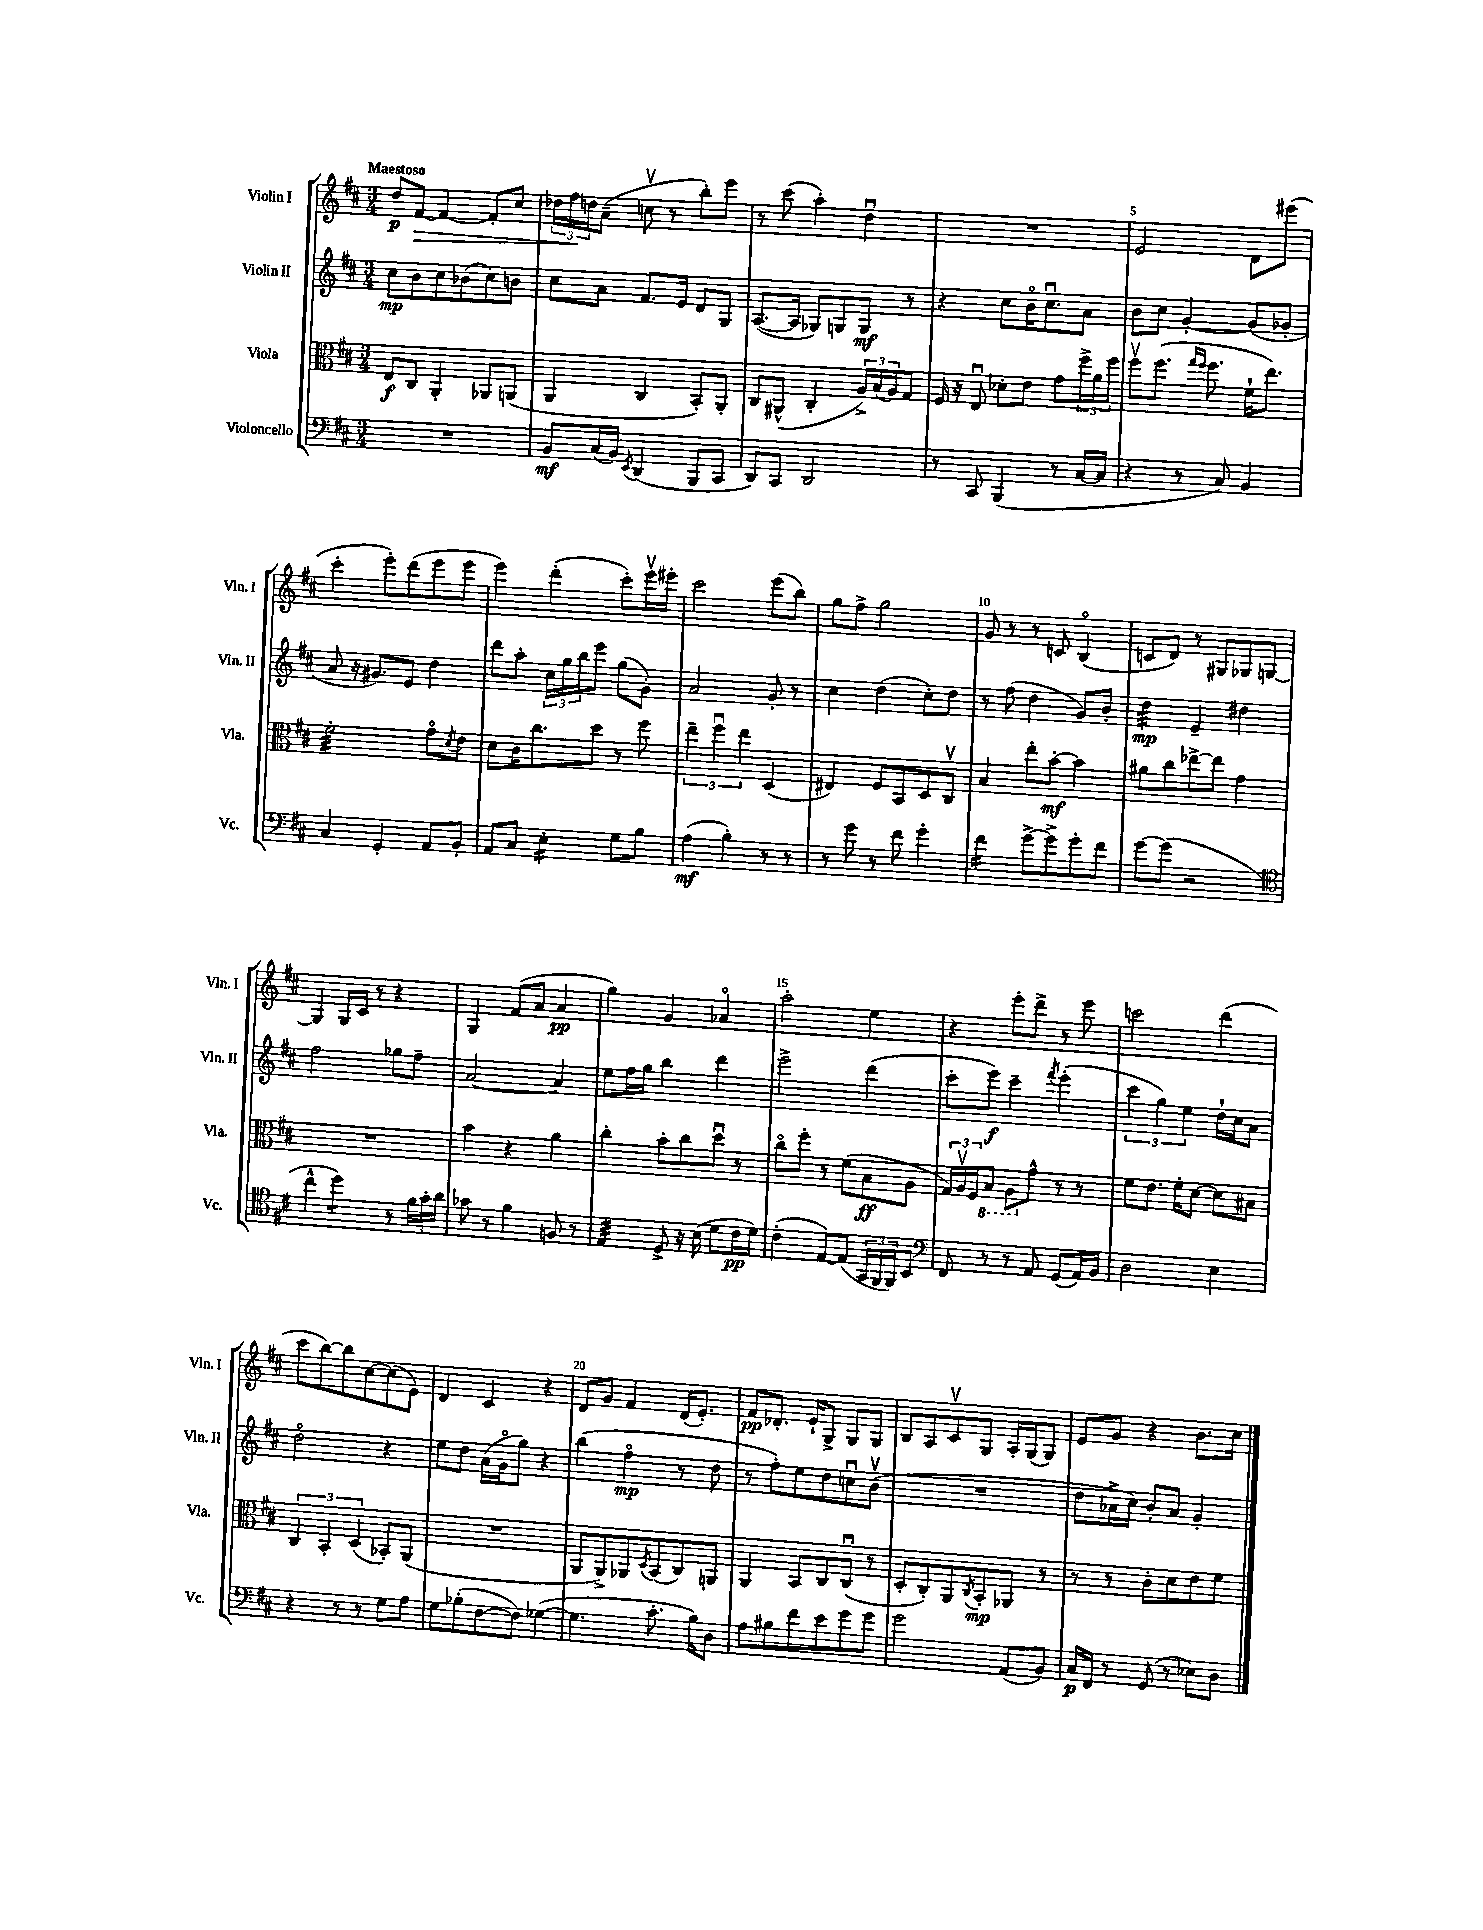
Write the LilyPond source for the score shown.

<<
\new StaffGroup <<
\new Staff = "s0" \with { instrumentName = "Violin I" shortInstrumentName = "Vln. I" } {
    \clef treble \key d \major \numericTimeSignature \time 3/4 \tempo "Maestoso"
    d''8\p fis'8~\> fis'4~ fis'8-. cis''8 |
    \tuplet 3/2 { des''16 fis''16\! d''16 } a'8--( c''8\upbow r8 b''8-.) e'''8 |
    r8 cis'''8( a''4-.) d''4\downbow |
    R2. |
    e'2 d'8 eis'''8( |
    cis'''4-. e'''8-.) d'''8( e'''8 e'''8 |
    e'''4) d'''4-.( cis'''8-.) e'''16\upbow eis'''16-. |
    cis'''2 e'''8( b''8) |
    g''8 fis''8-> g''2 |
    g'8 r8 r8 c'8 b4\flageolet( |
    c'8 d'8) r8 gis8 ges8 g8~ |
    g4 g16 cis'16 r8 r4 |
    g4 fis'8( a'8 a'4\pp |
    g''4) g'4 aes'4\flageolet |
    a''2-. e''4 |
    r4 e'''8-. d'''8-> r8 e'''8 |
    c'''2 d'''4( |
    cis'''8 b''8~) b''8 cis''8~ cis''8( e'8) |
    d'4 cis'4 r4 |
    d'8 g'8 fis'4 d'16( e'8.-.) |
    fis'8\pp des'8.-. e'16-! g8-> g8 g8 |
    b8 a8 cis'8\upbow g8 a16-. g16( g8) |
    e'8 g'8 r4 b'8. cis''16 \bar "|." |
}
\new Staff = "s1" \with { instrumentName = "Violin II" shortInstrumentName = "Vln. II" } {
    \clef treble \key d \major \numericTimeSignature \time 3/4
    cis''8\mp b'8 cis''8 bes'8( cis''8) b'8 |
    cis''8 a'8 fis'8. e'16 d'8 g8 |
    a8.~( a16 ges8) g8 g8\mf r8 |
    r4 cis''8 b'16\flageolet cis''8.\downbow a'8 |
    b'8 cis''8 g'4~-. g'8( ges'8-. |
    a'8 r16 gis'8.) e'8 d''4 |
    d'''8 a''8-. \tuplet 3/2 { cis''16 g''16 b''16 } e'''8 g''8( g'8-.) |
    a'2 g'8-. r8 |
    cis''4 d''4( cis''8-.) d''8 |
    r8 fis''8( d''4 g'8) b'8-. |
    d''4:32\mp e'4-- dis''4 |
    fis''2 ges''8 fis''8-- |
    a'2~ a'4 |
    e''8 fis''16 g''16 b''4 d'''4 |
    e'''2-> d'''4( |
    cis'''8-. e'''8\f) cis'''4-- \acciaccatura { fis'''8 } e'''4-.( |
    \tuplet 3/2 { cis'''4 g''4) e''4 } d''16-! cis''16 a'8 |
    d''2\flageolet r4 |
    e''8 d''8 a'16( g'16\flageolet g''8) r4 |
    b''4( fis''4\flageolet\mp r8 d''8 |
    r8 fis''8-.) e''8 d''8 c''8\downbow b'8\upbow( |
    R2. |
    d''8 aes'16-> cis''16) b'8-. aes'8 g'4-. \bar "|." |
}
\new Staff = "s2" \with { instrumentName = "Viola" shortInstrumentName = "Vla." } {
    \clef alto \key d \major \numericTimeSignature \time 3/4
    e8\f cis8 a,4-. aes,8 a,8( |
    a,4 cis4 b,8-.) a,8-. |
    cis8 ais,8-^( cis4-. \tuplet 3/2 { a16->) b16( a16) } g8 |
    fis16 r16 e8\downbow des'8-. e'8 g'8 \tuplet 3/2 { fis''16-> a'16 fis''16 } |
    fis''8\upbow fis''8.( \grace { g''16 fis''16 } fis''8. fis'16-! e''8.) |
    fis'2:32-. g'8\flageolet \acciaccatura { d'8 } e'8 |
    d'8 cis'16 cis''8. d''8 r8 fis''8 |
    \tuplet 3/2 { e''4-- fis''4\downbow e''4 } d4( |
    eis4) fis8 b,8 d8 cis8\upbow |
    b4 e''8-. b'8~-.\mf b'4 |
    ais'8 cis''8 ees''8~-> ees''8 g'4 |
    R2. |
    b'4 r4 a'4 |
    cis''4-. b'8-. cis''8 d''8\downbow r8 |
    cis''8\flageolet fis''8-. r8 fis'8( b8\ff a8 |
    \tuplet 3/2 { g16) a16\upbow fis16 } \ottava #-1 b,8 a,8 \ottava #0 g'8-^ r8 r8 |
    fis'8 e'8. fis'16-. d'8~ d'8 bis8 |
    \tuplet 3/2 { cis4 b,4-. d4( } bes,8-.) a,8( |
    R2. |
    a,8 a,8->) aes,8 \acciaccatura { d8 } b,8( cis8) a,8 |
    a,4 b,8 cis8 cis8\downbow( r8 |
    d8-. cis8-.) a,8 \acciaccatura { cis8 } b,8-.\mp aes,8 r8 |
    r8 r8 cis'8-. d'8 e'8 fis'8 \bar "|." |
}
\new Staff = "s3" \with { instrumentName = "Violoncello" shortInstrumentName = "Vc." } {
    \clef bass \key d \major \numericTimeSignature \time 3/4
    R2. |
    b,8\mf cis16( b,16) \acciaccatura { e,8 } d,4( b,,8 cis,8 |
    d,8) cis,8 d,2 |
    r8 cis,8 b,,4( r8 cis16~ cis16 |
    r4 r8 cis8) b,4 |
    cis4 g,4-. a,8 b,8-. |
    a,8 cis8 e4:16-. g8 b8 |
    a4\mf( b4-.) r8 r8 |
    r8 g'8 r8 fis'8 g'4-. |
    fis'4:16 g'8~-> g'8-> g'8-. fis'8 |
    g'8~ g'8( r2 |
    \clef tenor cis''4-^ d''4:8) r8 \tuplet 3/2 { fis'16 g'16-. a'16 } |
    ges'8 r8 fis'4 f8 r8 |
    e4:32 d8-> r16 b16( d'8 cis'16\pp d'16) |
    cis'4-.( e8~) e8( \tuplet 3/2 { g,16 fis,16 fis,16) } b,8 |
    \clef bass fis,8 r8 r8 a,8 g,8( a,16) b,16 |
    d2 e4 |
    r4 r8 r8 g8 a8 |
    g8 bes8-.( fis8~ fis8) ges4~( |
    ges4. cis'8.-. b16) d8 |
    a8 bis8 fis'8 e'8 g'8 g'8 |
    g'2 a,8( b,8) |
    cis16\p fis,16 r8 g,8( r8 ees8) d8 \bar "|." |
}
>>
>>
\layout { \context { \Score \override BarNumber.break-visibility = ##(#f #t #t) barNumberVisibility = #(every-nth-bar-number-visible 5) } }
